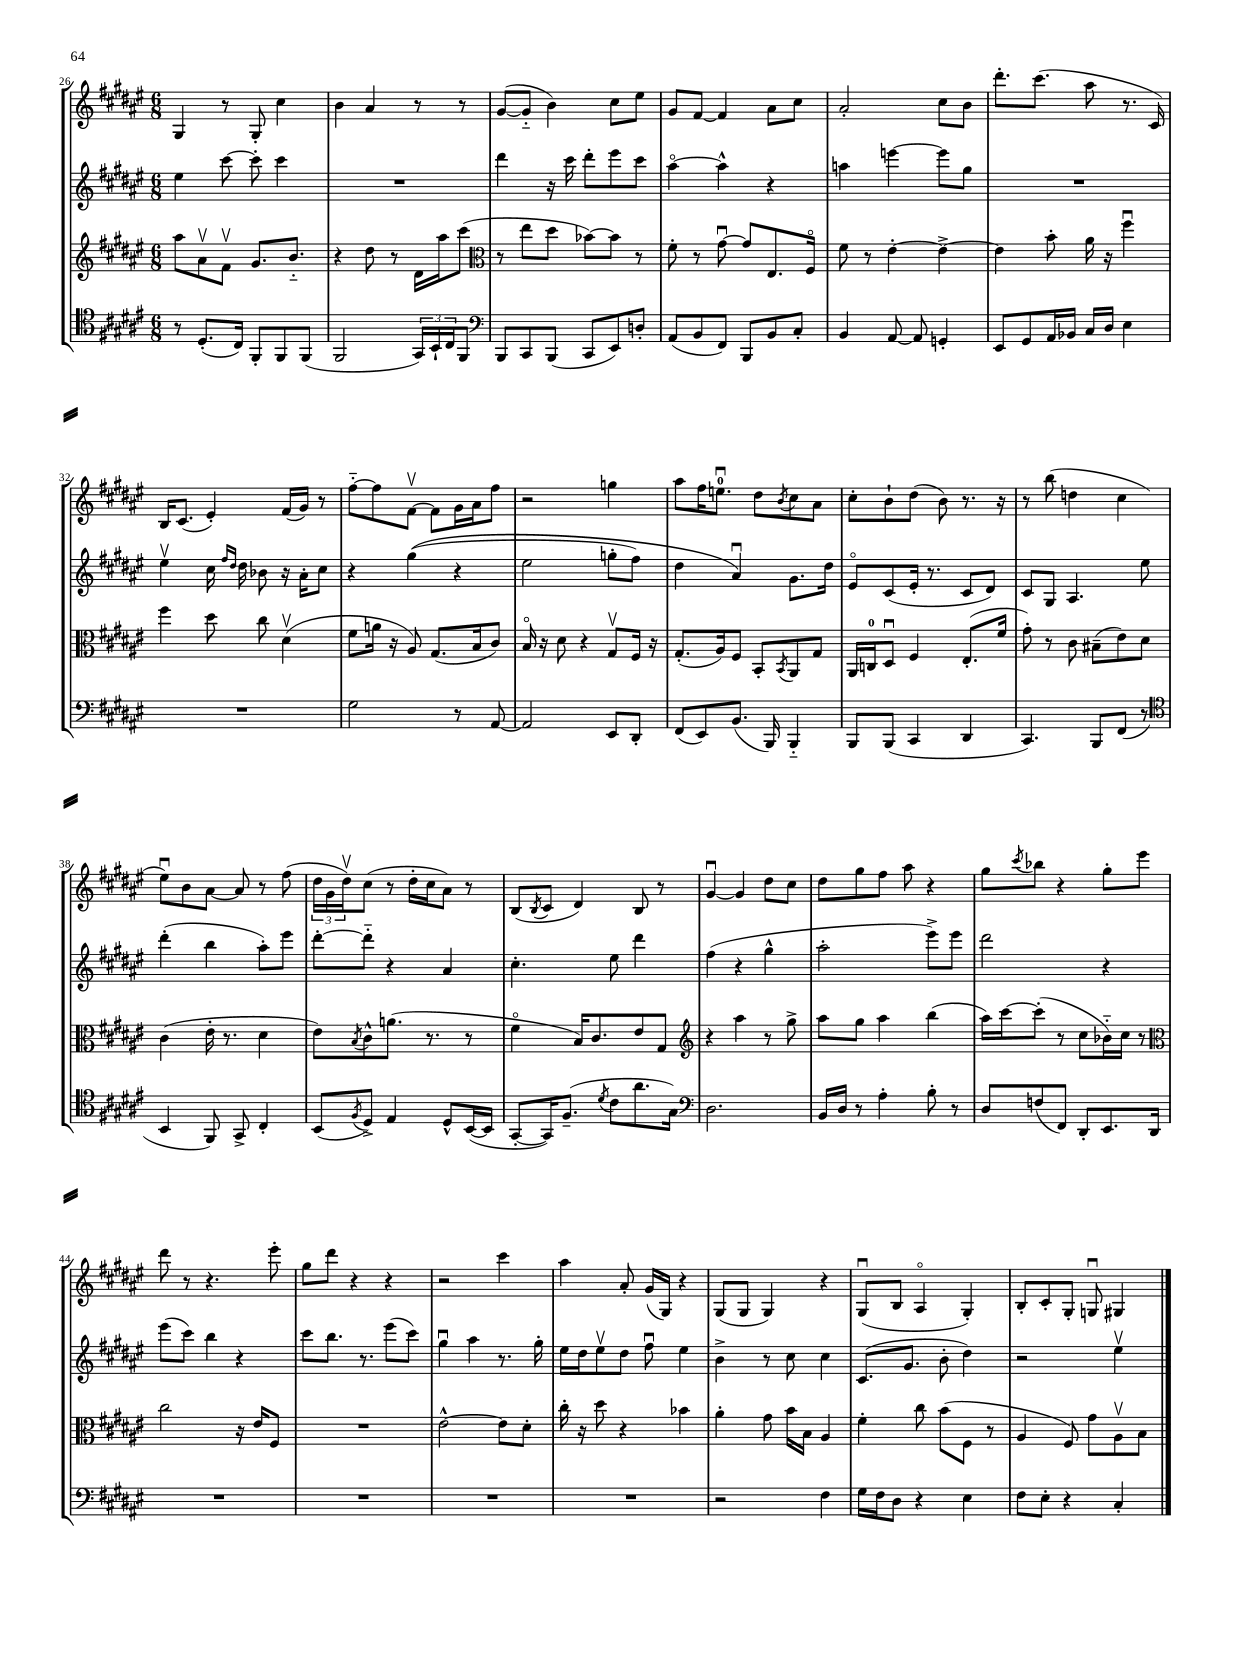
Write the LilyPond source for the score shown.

<<
\new StaffGroup <<
\new Staff = "s0" {
    \clef treble \key fis \major \numericTimeSignature \time 6/8
    gis4 r8 gis8-. cis''4 |
    b'4 ais'4 r8 r8 |
    gis'8~( gis'8-_ b'4) cis''8 eis''8 |
    gis'8 fis'8~ fis'4 ais'8 cis''8 |
    ais'2-. cis''8 b'8 |
    dis'''8.-. cis'''8.( ais''8 r8. cis'16) |
    b16 cis'8.( eis'4-.) fis'16( gis'16) r8 |
    fis''8~-_ fis''8 fis'8~\upbow fis'8 gis'16 ais'16 fis''8 |
    r2 g''4 |
    ais''8 fis''16 e''8.-0\downbow dis''8 \acciaccatura { b'8 } cis''8 ais'8 |
    cis''8-. b'8-! dis''8( b'8) r8. r16 |
    r8 b''8( d''4 cis''4 |
    eis''8\downbow) b'8 ais'8~ ais'8 r8 fis''8( |
    \tuplet 3/2 { dis''16 gis'16 dis''16\upbow) } cis''8( r8 dis''16-. cis''16 ais'8) r8 |
    b8( \acciaccatura { b8 } cis'8 dis'4) b8 r8 |
    gis'4~\downbow gis'4 dis''8 cis''8 |
    dis''8 gis''8 fis''8 ais''8 r4 |
    gis''8 \acciaccatura { cis'''8 } bes''8 r4 gis''8-. eis'''8 |
    dis'''8 r8 r4. eis'''8-. |
    gis''8 dis'''8 r4 r4 |
    r2 cis'''4 |
    ais''4 ais'8-. gis'16( gis16) r4 |
    gis8( gis8 gis4) r4 |
    gis8\downbow( b8 ais4\flageolet gis4-.) |
    b8-. cis'8-. gis8-. g8\downbow gis4 \bar "|." |
}
\new Staff = "s1" {
    \clef treble \key fis \major \numericTimeSignature \time 6/8
    eis''4 cis'''8~ cis'''8-. cis'''4 |
    R2. |
    dis'''4 r16 cis'''16 dis'''8-. eis'''8 cis'''8 |
    ais''4~\flageolet ais''4-^ r4 |
    a''4 e'''4~ e'''8 gis''8 |
    R2. |
    eis''4\upbow cis''16 \grace { fis''16 dis''16 } dis''16 bes'8 r16 ais'16-. cis''8 |
    r4 gis''4(\( r4 |
    eis''2 g''8-. fis''8) |
    dis''4 ais'4\downbow\) gis'8. dis''16 |
    eis'8\flageolet cis'8( eis'16-. r8. cis'8 dis'8) |
    cis'8 gis8 ais4. eis''8 |
    dis'''4-.( b''4 ais''8-.) eis'''8 |
    dis'''8~-. dis'''8-_ r4 ais'4 |
    cis''4.-. eis''8 dis'''4 |
    fis''4( r4 gis''4-^ |
    ais''2-. eis'''8->) eis'''8 |
    dis'''2 r4 |
    eis'''8( cis'''8) b''4 r4 |
    cis'''8 b''8. r8. eis'''8( cis'''8) |
    gis''4\downbow ais''4 r8. gis''16-. |
    eis''16 dis''16 eis''8\upbow dis''8 fis''8\downbow eis''4 |
    b'4-> r8 cis''8 cis''4 |
    cis'8.( gis'8. b'8-. dis''4) |
    r2 eis''4\upbow \bar "|." |
}
\new Staff = "s2" {
    \clef treble \key fis \major \numericTimeSignature \time 6/8
    ais''8 ais'8\upbow fis'8\upbow gis'8. b'8.-_ |
    r4 dis''8 r8 dis'16 ais''16 cis'''8( |
    \clef alto r8 eis''8 dis''8 bes'8~) bes'8 r8 |
    fis'8-. r8 gis'8~\downbow gis'8 eis8. fis16\flageolet |
    fis'8 r8 eis'4~-. eis'4~-> |
    eis'4 b'8-. ais'16 r16 fis''4\downbow |
    fis''4 dis''8 cis''8 dis'4\upbow( |
    fis'8 a'16 r16 ais8) gis8.( b16 cis'8) |
    b16\flageolet r16 dis'8 r4 gis8\upbow fis16 r16 |
    gis8.-.( ais16) fis8 b,8-. \acciaccatura { b,8 } ais,8 gis8 |
    ais,16 c16-0 dis8\downbow fis4 eis8.-.( fis'16 |
    gis'8-.) r8 cis'8 bis8--( eis'8) dis'8 |
    cis'4( eis'16-. r8. dis'4 |
    eis'8) \acciaccatura { b8 } cis'8-^ a'8.( r8. r8 |
    fis'4\flageolet b16) cis'8. eis'8 gis8 |
    \clef treble r4 ais''4 r8 gis''8-> |
    ais''8 gis''8 ais''4 b''4( |
    ais''16) cis'''16~ cis'''8-.( r8 cis''8 bes'16-_) cis''16 r8 |
    \clef alto cis''2 r16 eis'16 fis8 |
    R2. |
    eis'2~-^ eis'8 dis'8-. |
    cis''16-. r16 dis''8 r4 bes'4 |
    ais'4-. gis'8 b'16 b16 ais4 |
    fis'4-. cis''8 b'8( fis8 r8 |
    ais4 fis8) gis'8 ais8\upbow b8 \bar "|." |
}
\new Staff = "s3" {
    \clef tenor \key fis \major \numericTimeSignature \time 6/8
    r8 dis8.-.( cis16) fis,8-. fis,8 fis,8( |
    fis,2 \tuplet 3/2 { gis,16) b,16-! cis16 } fis,8 |
    \clef bass b,,8 cis,8 b,,8( cis,8 eis,8) d8-. |
    ais,8( b,8 fis,8) b,,8 b,8 cis8-. |
    b,4 ais,8~ ais,8 g,4-. |
    eis,8 gis,8 ais,16 bes,16 cis16 dis16 eis4 |
    R2. |
    gis2 r8 ais,8~ |
    ais,2 eis,8 dis,8-. |
    fis,8( eis,8) b,8.( b,,16) b,,4-_ |
    b,,8 b,,8( cis,4 dis,4 |
    cis,4.) b,,8 fis,8( r8 |
    \clef tenor b,4 fis,8) gis,8-> cis4-. |
    b,8( \acciaccatura { fis8 } dis8->) eis4 dis8-^ b,16~( b,16 |
    gis,8~-. gis,16) fis8.--( \acciaccatura { dis'8 } cis'8 ais'8. gis16) |
    \clef bass dis2. |
    b,16 dis16 r8 ais4-. b8-. r8 |
    dis8 f8( fis,8) dis,8-. eis,8. dis,16 |
    R2. |
    R2. |
    R2. |
    R2. |
    r2 fis4 |
    gis16 fis16 dis8 r4 eis4 |
    fis8 eis8-. r4 cis4-. \bar "|." |
}
>>
>>
\layout { \context { \Score currentBarNumber = #26 } }
